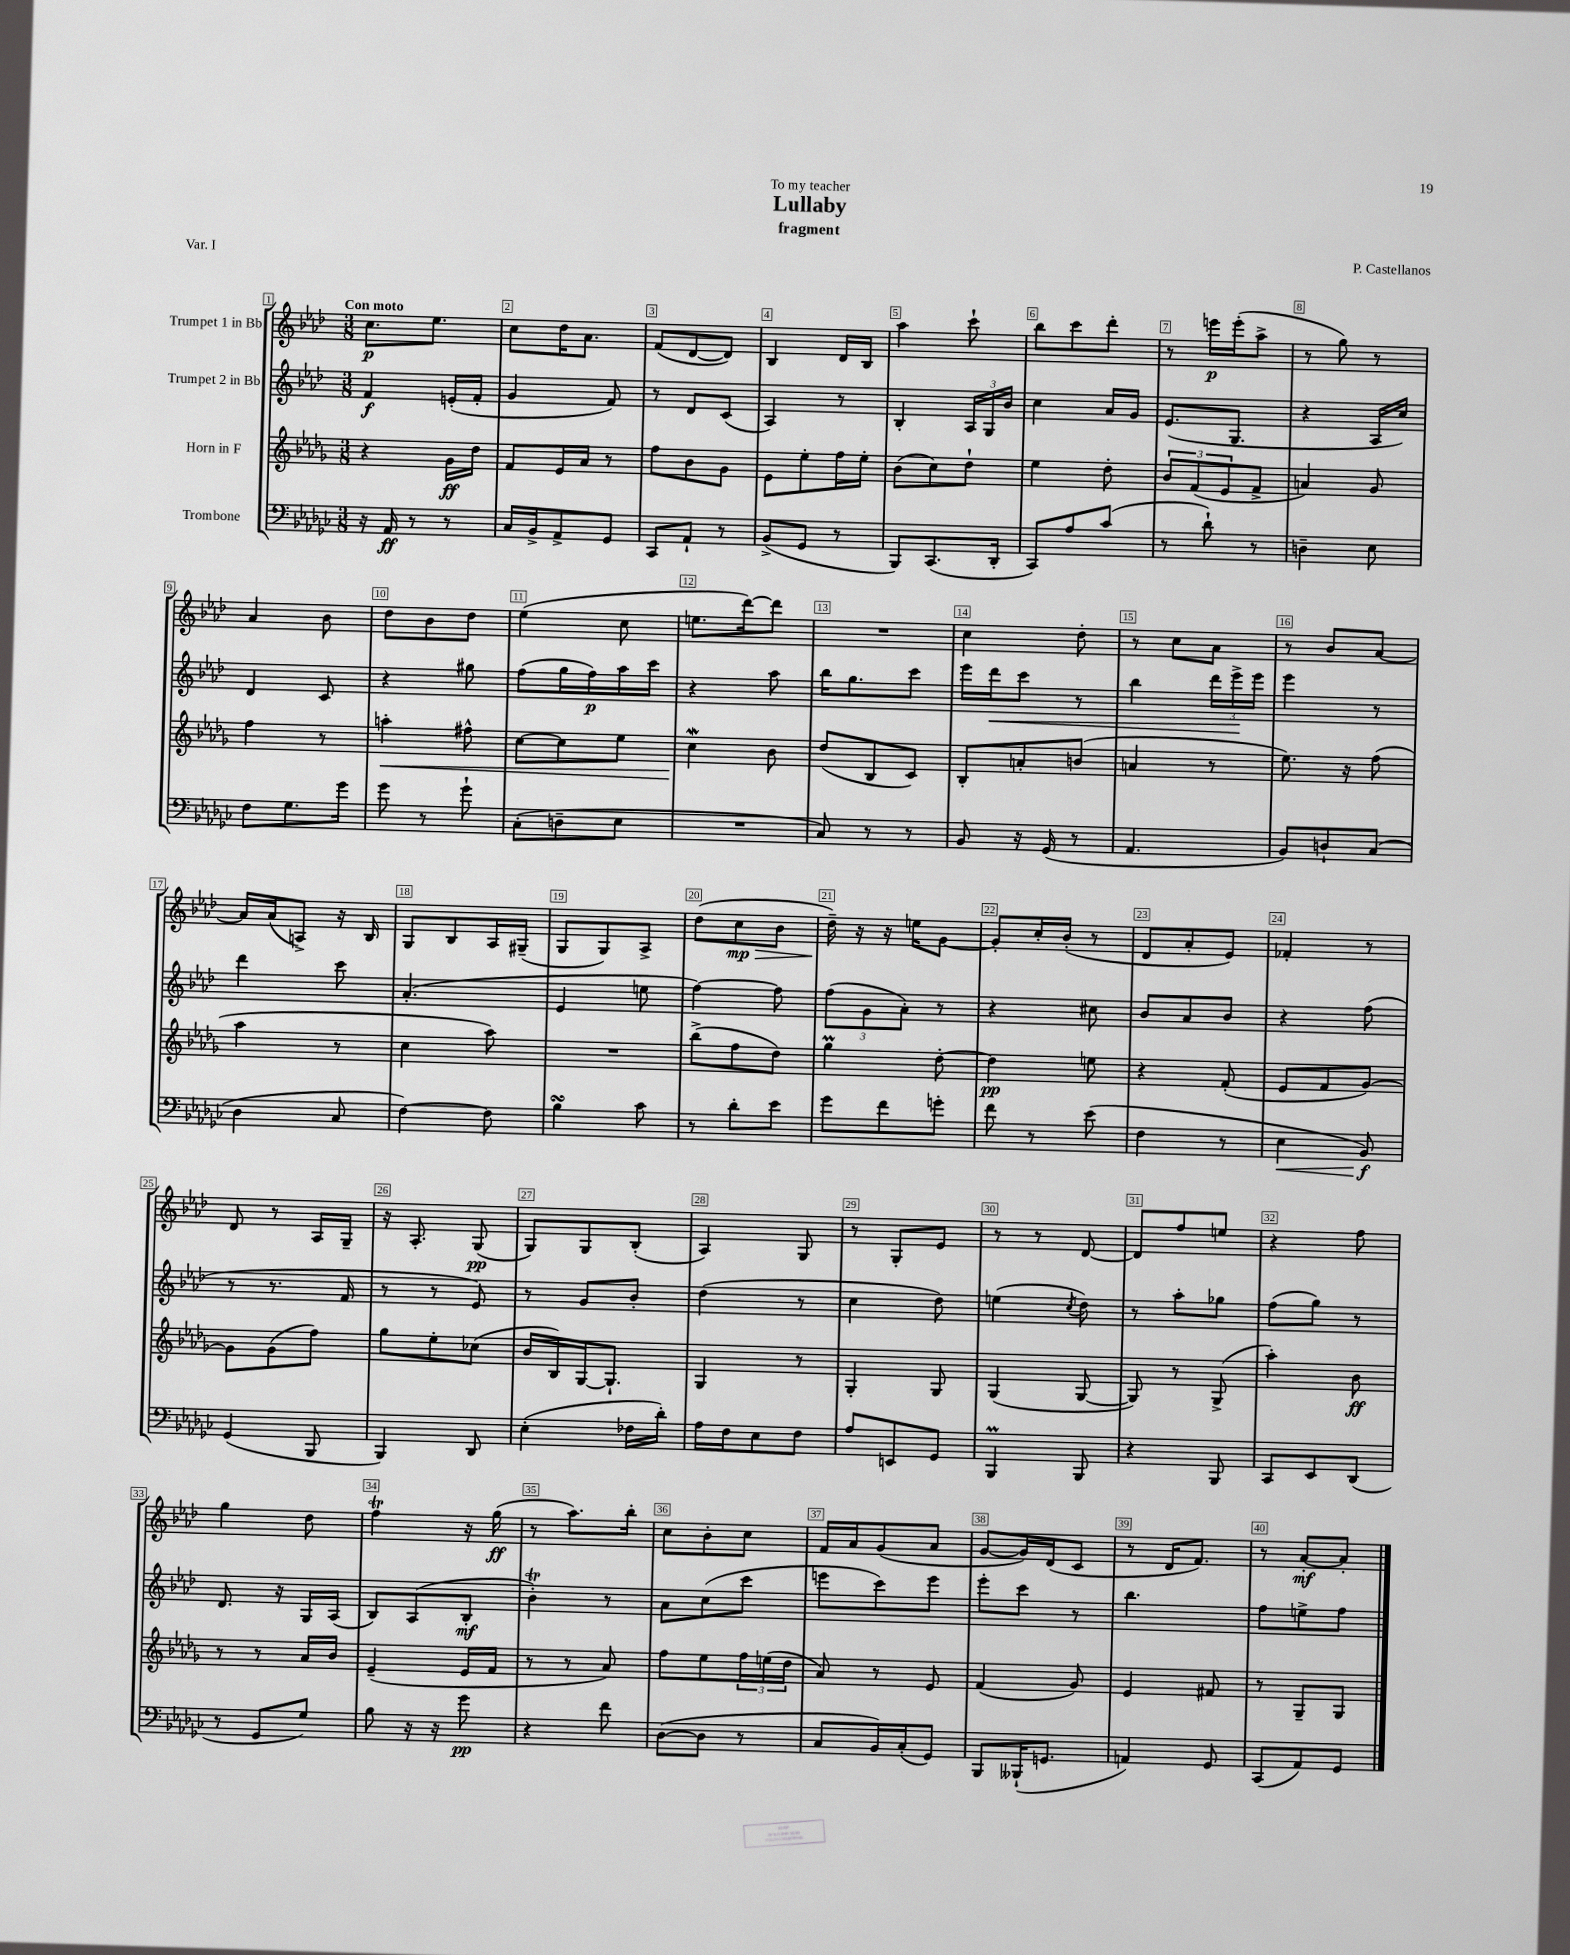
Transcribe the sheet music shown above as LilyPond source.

\header { title = "Lullaby" composer = "P. Castellanos" subtitle = "fragment" dedication = "To my teacher" piece = "Var. I" }
<<
\new StaffGroup <<
\new Staff = "s0" \with { instrumentName = "Trumpet 1 in Bb" } {
    \clef treble \key aes \major \numericTimeSignature \time 3/8 \tempo "Con moto"
    c''8.\p ees''8. |
    c''8 des''16 aes'8. |
    f'8( des'8~ des'8) |
    bes4 des'16 bes16 |
    aes''4 c'''8-! |
    bes''8 c'''8 des'''8-. |
    r8 e'''16\p e'''16-.( aes''8-> |
    r8 g''8) r8 |
    aes'4 bes'8 |
    des''8 bes'8 des''8 |
    ees''4( c''8 |
    e''8. des'''16~) des'''8 |
    R4. |
    c''4 des''8-. |
    r8 c''8 aes'8 |
    r8 bes'8 aes'8~ |
    aes'16 aes'16( a8->) r16 bes16 |
    g8 bes8 aes16 gis16--( |
    g8 g8) aes8-> |
    des''8( c''8\mp\> bes'8 |
    des''16--\!) r16 r16 e''16 g'8~ |
    g'8-. c''16-. bes'16-.( r8 |
    des'8 aes'8-. ees'8) |
    fes'4-. r8 |
    des'8 r8 aes16 g16-- |
    r16 aes8.-. g8\pp( |
    g8) g8 bes8-.( |
    aes4) g8 |
    r8 g8-. ees'8 |
    r8 r8 des'8~ |
    des'8 f''8 e''8 |
    r4 f''8 |
    g''4 des''8 |
    f''4\trill r16 g''16\ff( |
    r8 aes''8.) bes''16-. |
    c''8 bes'8-. c''8 |
    f'16 aes'16 g'8( aes'8 |
    g'8~ g'16) des'16( c'8 |
    r8 des'16 f'8.) |
    r8 aes'8~-.\mf aes'8-. \bar "|." |
}
\new Staff = "s1" \with { instrumentName = "Trumpet 2 in Bb" } {
    \clef treble \key aes \major \numericTimeSignature \time 3/8
    f'4\f e'16-.( f'16-. |
    g'4 f'8) |
    r8 des'8 c'8( |
    aes4) r8 |
    bes4-. \tuplet 3/2 { aes16 g16 bes'16 } |
    c''4 aes'16 g'16 |
    ees'8.( g8. |
    r4 aes16 c''16) |
    des'4 c'8 |
    r4 gis''8 |
    f''8( g''16 f''16\p) aes''16 c'''16 |
    r4 aes''8 |
    bes''16 g''8. c'''8 |
    ees'''16 des'''16\< c'''8 r8 |
    bes''4 \tuplet 3/2 { des'''16 ees'''16->\! ees'''16 } |
    ees'''4 r8 |
    des'''4 c'''8 |
    aes'4.-.( |
    ees'4 e''8 |
    f''4~) f''8 |
    \tuplet 3/2 { f''8( g'8 aes'8-.) } r8 |
    r4 cis''8 |
    bes'8 aes'8 bes'8 |
    r4 f''8( |
    r8 r8. f'16 |
    r8 r8 ees'8) |
    r8 g'8 bes'8-. |
    des''4( r8 |
    c''4 des''8) |
    e''4( \acciaccatura { c''8 } des''8) |
    r8 aes''8-. ges''8 |
    f''8( g''8) r8 |
    des'8. r16 g16 aes16( |
    bes8) aes8( bes8-.\mf |
    bes'4-.\trill) r8 |
    aes'8 c''8( c'''8 |
    e'''8 c'''8) e'''8 |
    ees'''8-. c'''8 r8 |
    bes''4. |
    f''8 e''8-> f''8 \bar "|." |
}
\new Staff = "s2" \with { instrumentName = "Horn in F" } {
    \clef treble \key des \major \numericTimeSignature \time 3/8
    r4 ges'16\ff des''16 |
    f'8 ees'16 aes'16 r8 |
    f''8 bes'8 ges'8 |
    ees'8 ees''8-. f''16 ees''16-. |
    bes'8( c''8) des''8-! |
    ees''4 des''8-. |
    \tuplet 3/2 { bes'8 f'8( ees'8 } f'8-> |
    a'4) ges'8 |
    f''4 r8 |
    a''4-.\< fis''8-^ |
    c''8~ c''8 ees''8 |
    c''4\mordent\! bes'8 |
    des''8( bes8 c'8) |
    bes8-. a'8-. b'8( |
    a'4 r8 |
    ees''8.) r16 f''8( |
    aes''4 r8 |
    c''4 aes''8) |
    R4. |
    bes''8->( f''8 des''8) |
    ges''4\prall des''8~-. |
    des''4\pp e''8 |
    r4 f'8-.( |
    ees'8 f'8 ges'8~) |
    ges'8 ges'8( f''8) |
    ges''8 ees''8-. ces''8( |
    bes'16 bes16) ges16~ ges8.-! |
    ges4 r8 |
    ges4-. ges8 |
    ges4( ges8~ |
    ges8) r8 ges8->( |
    aes''4-.) bes'8\ff |
    r8 r8 aes'16 bes'16 |
    ees'4--( ees'16 f'16 |
    r8 r8 aes'8) |
    f''8 ees''8 \tuplet 3/2 { f''16 e''16( des''16 } |
    aes'8) r8 ees'8 |
    f'4( ges'8) |
    ees'4 fis'8 |
    r8 ges8-- ges8 \bar "|." |
}
\new Staff = "s3" \with { instrumentName = "Trombone" } {
    \clef bass \key ges \major \numericTimeSignature \time 3/8
    r16 aes,16\ff r8 r8 |
    ces16 bes,16-> aes,8-> ges,8 |
    ces,8 aes,8-! r8 |
    bes,8->( ges,8 r8 |
    bes,,8) ces,8.( des,16-. |
    ces,8) aes8 ces'8( |
    r8 des'8-!) r8 |
    d4-- ees8 |
    f8 ges8. ges'16 |
    ges'8 r8 ges'8-! |
    ces8-.( d8-- ees8 |
    R4. |
    ces8) r8 r8 |
    bes,8 r16 ges,16( r8 |
    aes,4. |
    bes,8) d8-! ces8( |
    des4 ces8 |
    f4~) f8 |
    bes4\turn ces'8 |
    r8 des'8-. ees'8 |
    ges'8 f'8 g'8-. |
    f'8 r8 ees'8( |
    f4 r8 |
    ees4\< bes,8\f\!) |
    ges,4( bes,,8 |
    bes,,4) des,8 |
    ees4-.( fes16 des'16-.) |
    aes16 f16 ees8 f8 |
    aes8 e,8 ges,8 |
    bes,,4\prall bes,,8 |
    r4 bes,,8 |
    ces,8 ees,8 des,8( |
    r8 ges,8 ges8) |
    bes8 r16 r16 ges'8\pp |
    r4 f'8 |
    des8~( des8 r8 |
    ces8 bes,16) ces16-.( ges,8) |
    bes,,8 beses,,16-!( g,8. |
    a,4) ges,8 |
    ces,8( aes,8) ges,8 \bar "|." |
}
>>
>>
\layout { \context { \Score \override BarNumber.break-visibility = ##(#f #t #t) barNumberVisibility = #all-bar-numbers-visible \override BarNumber.stencil = #(make-stencil-boxer 0.1 0.3 ly:text-interface::print) } }
